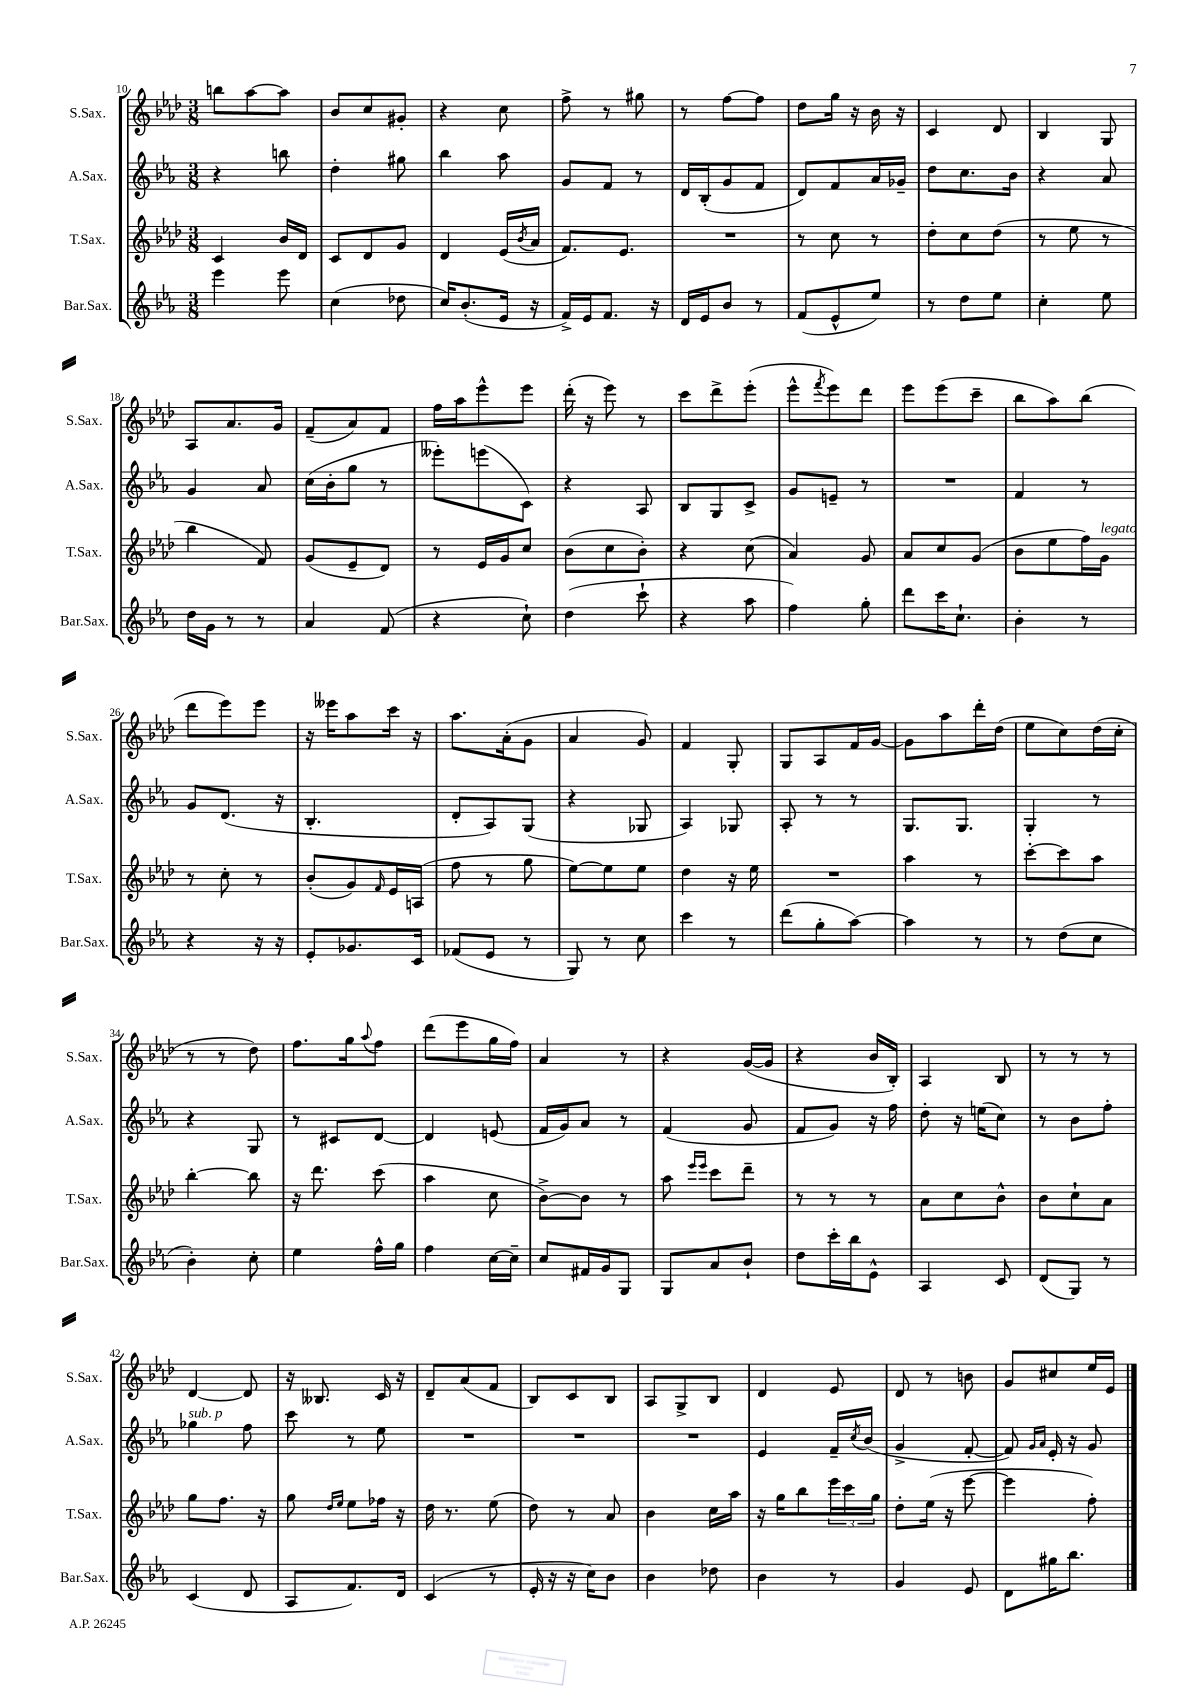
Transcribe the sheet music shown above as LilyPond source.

<<
\new StaffGroup <<
\new Staff = "s0" \with { instrumentName = "S.Sax." shortInstrumentName = "S.Sax." } {
    \clef treble \key aes \major \numericTimeSignature \time 3/8
    b''8 aes''8~ aes''8 |
    bes'8 c''8 gis'8-. |
    r4 c''8 |
    f''8-> r8 gis''8 |
    r8 f''8~ f''8 |
    des''8 g''16 r16 bes'16 r16 |
    c'4 des'8 |
    bes4 g8 |
    aes8 aes'8. g'16 |
    f'8--( aes'8) f'8 |
    f''16 aes''16 ees'''8-^ ees'''8 |
    des'''16-.( r16 ees'''8) r8 |
    c'''8 des'''8-> ees'''8-.( |
    ees'''8-^ \acciaccatura { f'''8 } ees'''8) des'''8 |
    ees'''8 ees'''8( c'''8-- |
    bes''8 aes''8) bes''8( |
    des'''8 ees'''8) ees'''8 |
    r16 eeses'''16 aes''8 c'''16 r16 |
    aes''8. aes'16-.( g'8 |
    aes'4 g'8) |
    f'4 g8-. |
    g8 aes8 f'16 g'16~ |
    g'8 aes''8 des'''16-. des''16( |
    ees''8 c''8) des''16( c''16-. |
    r8 r8 des''8) |
    f''8. g''16 \appoggiatura { aes''8 } f''8 |
    des'''8( ees'''8 g''16 f''16) |
    aes'4 r8 |
    r4 g'16~( g'16 |
    r4 bes'16 bes16-.) |
    aes4 bes8 |
    r8 r8 r8 |
    des'4~ des'8 |
    r16 beses8. c'16 r16 |
    des'8-- aes'8( f'8 |
    bes8) c'8 bes8 |
    aes8 g8-> bes8 |
    des'4 ees'8 |
    des'8 r8 b'8 |
    g'8 cis''8 ees''16 ees'16 \bar "|." |
}
\new Staff = "s1" \with { instrumentName = "A.Sax." shortInstrumentName = "A.Sax." } {
    \clef treble \key ees \major \numericTimeSignature \time 3/8
    r4 b''8 |
    d''4-. gis''8 |
    bes''4 aes''8 |
    g'8 f'8 r8 |
    d'16 bes16-.( g'8 f'8 |
    d'8) f'8 aes'16 ges'16-- |
    d''8 c''8. bes'16 |
    r4 aes'8 |
    g'4 aes'8 |
    c''16( bes'16-. g''8 r8 |
    eeses'''8-.) e'''8( c'8) |
    r4 aes8 |
    bes8 g8 c'8-> |
    g'8 e'8-- r8 |
    R4. |
    f'4 r8 |
    g'8 d'8.( r16 |
    bes4.-. |
    d'8-. aes8) g8( |
    r4 ges8 |
    aes4) ges8 |
    aes8-. r8 r8 |
    g8. g8. |
    g4-. r8 |
    r4 g8 |
    r8 cis'8 d'8~ |
    d'4 e'8( |
    f'16 g'16) aes'8 r8 |
    f'4( g'8 |
    f'8 g'8) r16 f''16 |
    d''8-. r16 e''16( c''8) |
    r8 bes'8 f''8-. |
    ges''4^\markup { \italic "sub. p" } f''8 |
    c'''8 r8 ees''8 |
    R4. |
    R4. |
    R4. |
    ees'4 f'16-- \acciaccatura { c''8 } bes'16( |
    g'4-> f'8~-. |
    f'8) \grace { g'16 aes'16 } ees'16-. r16 g'8 \bar "|." |
}
\new Staff = "s2" \with { instrumentName = "T.Sax." shortInstrumentName = "T.Sax." } {
    \clef treble \key aes \major \numericTimeSignature \time 3/8
    c'4 bes'16 des'16 |
    c'8 des'8 g'8 |
    des'4 ees'16( \acciaccatura { bes'8 } aes'16 |
    f'8.) ees'8. |
    R4. |
    r8 c''8 r8 |
    des''8-. c''8 des''8( |
    r8 ees''8 r8 |
    bes''4 f'8) |
    g'8( ees'8-- des'8) |
    r8 ees'16 g'16 c''8 |
    bes'8( c''8 bes'8-.) |
    r4 c''8( |
    aes'4) g'8 |
    aes'8 c''8 g'8( |
    bes'8 ees''8 f''16) g'16^\markup { \italic "legato" } |
    r8 c''8-. r8 |
    bes'8-.( g'8) \grace { f'16 } ees'16 a16( |
    f''8 r8 g''8 |
    ees''8~) ees''8 ees''8 |
    des''4 r16 ees''16 |
    R4. |
    aes''4 r8 |
    c'''8~-. c'''8 aes''8 |
    bes''4~-. bes''8 |
    r16 des'''8. c'''8( |
    aes''4 c''8 |
    bes'8~->) bes'8 r8 |
    aes''8 \grace { ees'''16 ees'''16 } c'''8 des'''8-- |
    r8 r8 r8 |
    aes'8 c''8 bes'8-^ |
    bes'8 c''8-! aes'8 |
    g''8 f''8. r16 |
    g''8 \grace { des''16 ees''16 } ees''8 fes''16 r16 |
    des''16 r8. ees''8( |
    des''8) r8 aes'8 |
    bes'4 c''16 aes''16 |
    r16 g''16 bes''8 \tuplet 3/2 { ees'''16 c'''16 g''16 } |
    des''8-. ees''16( r16 ees'''8~ |
    ees'''4 f''8-.) \bar "|." |
}
\new Staff = "s3" \with { instrumentName = "Bar.Sax." shortInstrumentName = "Bar.Sax." } {
    \clef treble \key ees \major \numericTimeSignature \time 3/8
    ees'''4 ees'''8 |
    c''4( des''8 |
    c''16) bes'8.-.( ees'16 r16 |
    f'16->) ees'16 f'8. r16 |
    d'16 ees'16 bes'8 r8 |
    f'8( ees'8-^ ees''8) |
    r8 d''8 ees''8 |
    c''4-. ees''8 |
    d''16 g'16 r8 r8 |
    aes'4 f'8( |
    r4 c''8-!) |
    d''4( c'''8-! |
    r4 aes''8 |
    f''4) g''8-. |
    d'''8 c'''16 c''8.-! |
    bes'4-. r8 |
    r4 r16 r16 |
    ees'8-. ges'8. c'16 |
    fes'8( ees'8 r8 |
    g8) r8 c''8 |
    c'''4 r8 |
    d'''8( g''8-. aes''8~) |
    aes''4 r8 |
    r8 d''8( c''8 |
    bes'4-.) c''8-. |
    ees''4 f''16-^ g''16 |
    f''4 c''16~ c''16-- |
    c''8 fis'16 g'16 g8 |
    g8 aes'8 bes'8-! |
    d''8 c'''16-. bes''16 ees'8-^ |
    aes4 c'8 |
    d'8( g8) r8 |
    c'4( d'8 |
    aes8 f'8.) d'16 |
    c'4( r8 |
    ees'16-. r16 r16 c''16) bes'8 |
    bes'4 des''8 |
    bes'4 r8 |
    g'4 ees'8 |
    d'8 gis''16 bes''8. \bar "|." |
}
>>
>>
\layout { \context { \Score currentBarNumber = #10 } }
